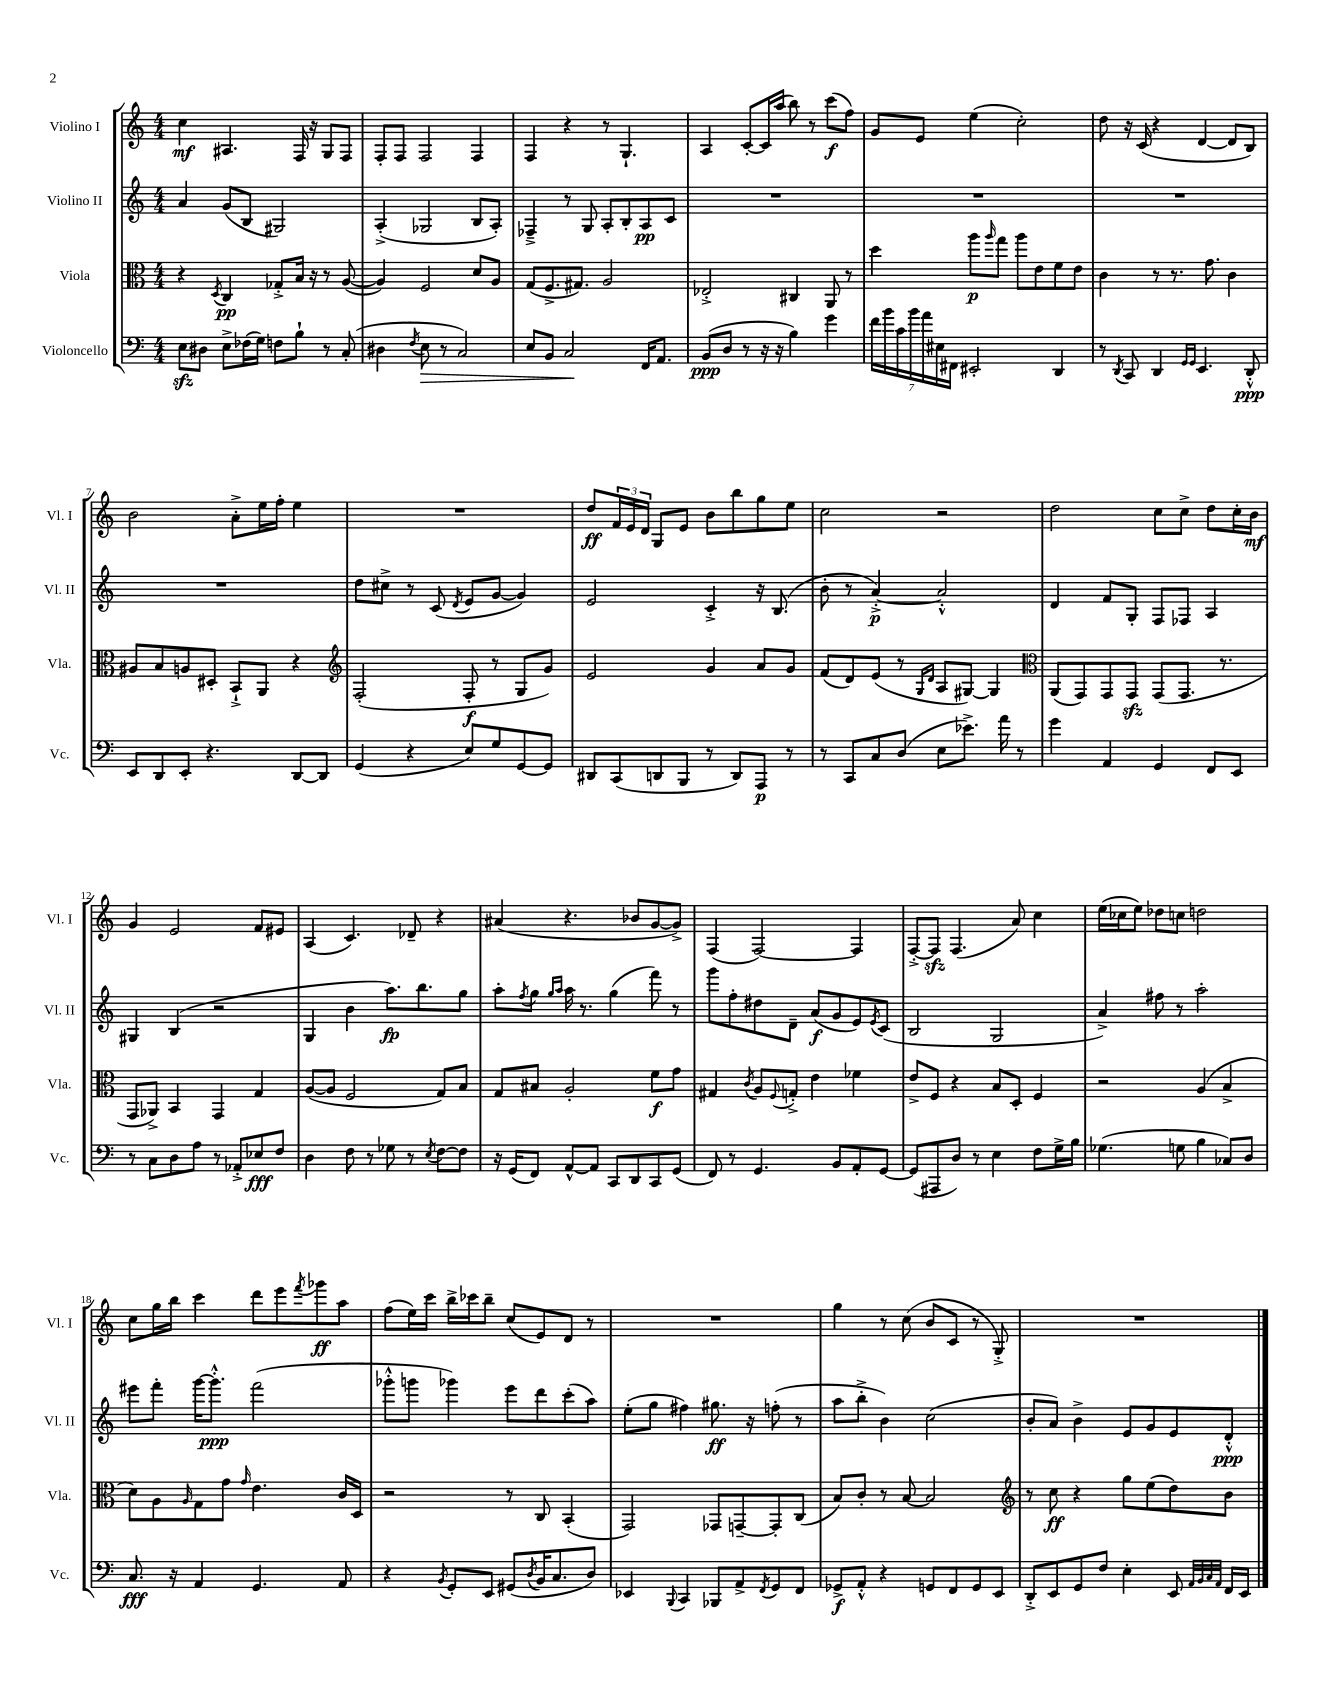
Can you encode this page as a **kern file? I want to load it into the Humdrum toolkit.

**kern	**dynam	**kern	**dynam	**kern	**dynam	**kern	**dynam
*part4	*part4	*part3	*part3	*part2	*part2	*part1	*part1
*staff4	*staff4	*staff3	*staff3	*staff2	*staff2	*staff1	*staff1
*I"Violoncello	*	*I"Viola	*	*I"Violino II	*	*I"Violino I	*
*I'Vc.	*	*I'Vla.	*	*I'Vl. II	*	*I'Vl. I	*
*clefF4	*	*clefC3	*	*clefG2	*	*clefG2	*
*k[]	*	*k[]	*	*k[]	*	*k[]	*
*M4/4	*	*M4/4	*	*M4/4	*	*M4/4	*
=1	=1	=1	=1	=1	=1	=1	=1
8Ezz\L	.	4r	.	4a/	.	4cc\	mf
8D#X\J	.	.	.	.	.	.	.
.	.	8qD/	.	.	.	.	.
8E^\L	.	4C/	pp	(8g/L	.	4.A#X/	.
(16F-X\L	.	.	.	8B/J	.	.	.
16G\JJ)	.	.	.	.	.	.	.
8Fn\L	.	8G-X'^/L	.	2G#X/)	.	.	.
8B`\J	.	16B/Jk	.	.	.	16F/	.
.	.	16r	.	.	.	16r	.
8r	.	8r	.	.	.	8G/L	.
(8C'/	.	([8A/	.	.	.	8F/J	.
=2	=2	=2	=2	=2	=2	=2	=2
4D#X\	.	4A/])	.	(4A'^/	.	8F'/L	.
.	.	.	.	.	.	8F/J	.
8qF/	.	.	.	.	.	.	.
!	!LO:HP:b	!	!	!	!	!	!
8E\	>	2F/	.	2G-X/	.	2F/	.
8r	.	.	.	.	.	.	.
2C/)	.	.	.	.	.	.	.
.	.	8d/L	.	8B/L	.	4F/	.
.	.	8A/J	.	8A'/J)	.	.	.
=3	=3	=3	=3	=3	=3	=3	=3
8E/L	.	(8G/L	.	4F-X~^/	.	4F/	.
8BB/J	.	8.F^/	.	.	.	.	.
2C/	.	.	.	8r	.	4r	.
.	.	8.G#X/J)	.	.	.	.	.
.	.	.	.	8G/	.	.	.
.	.	2A/	.	8A'/L	.	8r	.
.	.	.	.	8B'/	.	4.G`/	.
16FF/KL	]	.	.	8A/	pp	.	.
8.AA/J	.	.	.	.	.	.	.
.	.	.	.	8c/J	.	.	.
=4	=4	=4	=4	=4	=4	=4	=4
(8BB/L	ppp	2E-X'^/	.	1r	.	4A/	.
8D/J	.	.	.	.	.	.	.
8r	.	.	.	.	.	[8c'/L	.
16r	.	.	.	.	.	16c/L]	.
16r	.	.	.	.	.	(16aa/JJ	.
4B\)	.	4C#X/	.	.	.	8bb\)	.
.	.	.	.	.	.	8r	.
4g\	.	8AA/	.	.	.	(8ccc\L	f
.	.	8r	.	.	.	8ff\J)	.
=5	=5	=5	=5	=5	=5	=5	=5
28f\LL	.	4dd\	.	1r	.	8g/L	.
28b\	.	.	.	.	.	.	.
28c\	.	.	.	.	.	.	.
28b\	.	.	.	.	.	.	.
.	.	.	.	.	.	8e/J	.
28a\	.	.	.	.	.	.	.
28E#X\	.	.	.	.	.	.	.
28FF#X\JJ	.	.	.	.	.	.	.
2EE#X'/	.	8aa\L	p	.	.	(4ee\	.
.	.	16qqaa/	.	.	.	.	.
.	.	8gg\J	.	.	.	.	.
.	.	8aa\L	.	.	.	2cc'\)	.
.	.	8e\	.	.	.	.	.
4DD/	.	8f\	.	.	.	.	.
.	.	8e\J	.	.	.	.	.
=6	=6	=6	=6	=6	=6	=6	=6
8r	.	4c\	.	1r	.	8dd\	.
8qDD/	.	.	.	.	.	.	.
8CC/	.	.	.	.	.	16r	.
.	.	.	.	.	.	(16c/	.
4DD/	.	8r	.	.	.	4r	.
.	.	8.r	.	.	.	.	.
16qqGG/LL	.	.	.	.	.	.	.
16qqGG/JJ	.	.	.	.	.	.	.
4.EE/	.	.	.	.	.	[4d/	.
.	.	8.g\	.	.	.	.	.
.	.	4c\	.	.	.	8d/L]	.
8DD'^^/	ppp	.	.	.	.	8B/J)	.
!!LO:LB:g=z
=7	=7	=7	=7	=7	=7	=7	=7
8EE/L	.	8A#X/L	.	1r	.	2b\	.
8DD/	.	8B/	.	.	.	.	.
8EE'/J	.	8An/	.	.	.	.	.
4.r	.	8D#X'/J	.	.	.	.	.
.	.	8BB`^/L	.	.	.	8a'^\L	.
.	.	8AA/J	.	.	.	16ee\L	.
.	.	.	.	.	.	16ff'\JJ	.
[8DD/L	.	4r	.	.	.	4ee\	.
8DD/J]	.	.	.	.	.	.	.
=8	=8	=8	=8	=8	=8	=8	=8
*	*	*clefG2	*	*	*	*	*
(4GG/	.	(2F'/	.	8dd\L	.	1r	.
.	.	.	.	8cc#X^\J	.	.	.
4r	.	.	.	8r	.	.	.
.	.	.	.	(8c/	.	.	.
.	.	.	.	8qd/	.	.	.
8E/L)	.	8F'/	f	8e/L	.	.	.
8G/	.	8r	.	[8g/J	.	.	.
[8GG/	.	8G/L	.	4g/])	.	.	.
8GG/J]	.	8g/J)	.	.	.	.	.
=9	=9	=9	=9	=9	=9	=9	=9
8DD#X/L	.	2e/	.	2e/	.	8dd/L	ff
(8CC/	.	.	.	.	.	24f/L	.
.	.	.	.	.	.	24e/	.
.	.	.	.	.	.	24d/JJ	.
8DDn/	.	.	.	.	.	8G/L	.
8BBB/J	.	.	.	.	.	8e/J	.
8r	.	4g/	.	4c'^/	.	8b\L	.
8DD/L)	.	.	.	.	.	8bb\	.
8AAA/J	p	8a/L	.	16r	.	8gg\	.
.	.	.	.	(8.B/	.	.	.
8r	.	8g/J	.	.	.	8ee\J	.
=10	=10	=10	=10	=10	=10	=10	=10
8r	.	(8f/L	.	8b'\	.	2cc\	.
8CC/L	.	8d/)	.	8r	.	.	.
8C/	.	(8e/J	.	[4a'^/)	p	.	.
(8D/J	.	8r	.	.	.	.	.
.	.	16qqG/LL	.	.	.	.	.
.	.	16qqd/JJ	.	.	.	.	.
8E\L	.	8A/L	.	2a'^^/]	.	2r	.
8.e-X^\J)	.	[8G#X/J)	.	.	.	.	.
.	.	4G#/]	.	.	.	.	.
16a\	.	.	.	.	.	.	.
8r	.	.	.	.	.	.	.
=11	=11	=11	=11	=11	=11	=11	=11
*	*	*clefC3	*	*	*	*	*
4g\	.	(8AA/L	.	4d/	.	2dd\	.
.	.	8GG/)	.	.	.	.	.
4AA/	.	8GG/	.	8f/L	.	.	.
.	.	8GGzz/J	.	8G'/J	.	.	.
4GG/	.	(8GG/L	.	8F/L	.	8cc\L	.
.	.	8.GG/J	.	8F-X/J	.	8cc^\J	.
8FF/L	.	.	.	4A/	.	8dd\L	.
.	.	8.r	.	.	.	.	.
8EE/J	.	.	.	.	.	16cc'\L	.
.	.	.	.	.	.	16b\JJ	mf
!!LO:LB:g=z
=12	=12	=12	=12	=12	=12	=12	=12
8r	.	8GG/L	.	4G#X/	.	4g/	.
8C\L	.	8AA-X^/J)	.	.	.	.	.
8D\	.	4BB/	.	(4B/	.	2e/	.
8A\J	.	.	.	.	.	.	.
8r	.	4GG/	.	2r	.	.	.
8AA-X'^/L	.	.	.	.	.	.	.
8E-X/	fff	4G/	.	.	.	8f/L	.
8F/J	.	.	.	.	.	8e#X/J	.
=13	=13	=13	=13	=13	=13	=13	=13
4D\	.	([8A/L	.	4G/	.	(4A/	.
.	.	8A/J]	.	.	.	.	.
8F\	.	2F/	.	4b\	.	4.c/)	.
8r	.	.	.	.	.	.	.
8G-X\	.	.	.	8.aa\L)	fp	.	.
8r	.	.	.	.	.	8d-X~/	.
.	.	.	.	8.bb\	.	.	.
8qE/	.	.	.	.	.	.	.
[8F\L	.	8G/L)	.	.	.	4r	.
8F\J]	.	8B/J	.	8gg\J	.	.	.
=14	=14	=14	=14	=14	=14	=14	=14
16r	.	8G/L	.	8aa'\L	.	(4a#X/	.
(16GG/KL	.	.	.	.	.	.	.
.	.	.	.	8qff/	.	.	.
8FF/J)	.	8B#X/J	.	8gg\J	.	.	.
.	.	.	.	16qqgg/LL	.	.	.
.	.	.	.	16qqaa/JJ	.	.	.
[8AA^^/L	.	2A'/	.	16aa\	.	4.r	.
.	.	.	.	8.r	.	.	.
8AA/J]	.	.	.	.	.	.	.
8CC/L	.	.	.	(4gg\	.	.	.
8DD/	.	.	.	.	.	8b-X/L	.
8CC/	.	8f\L	f	8fff\)	.	[8g/	.
(8GG/J	.	8g\J	.	8r	.	8g^/J])	.
=15	=15	=15	=15	=15	=15	=15	=15
8FF/)	.	4G#X/	.	8ggg\L	.	(4F/	.
8r	.	.	.	8ff'\	.	.	.
.	.	8qc/	.	.	.	.	.
4.GG/	.	8A/L	.	8dd#X\	.	[2F/)	.
.	.	8qqF/	.	.	.	.	.
.	.	8Gn'^/J	.	8d~\J	.	.	.
.	.	4e\	.	(8a/L	f	.	.
8BB/L	.	.	.	8g/	.	.	.
8AA'/	.	4f-X\	.	8e/)	.	4F/]	.
.	.	.	.	8qe/	.	.	.
[8GG/J	.	.	.	(8c/J	.	.	.
=16	=16	=16	=16	=16	=16	=16	=16
(8GG/L]	.	8e^/L	.	2B/	.	[8F'^/L	.
8AAA#X/	.	8F/J	.	.	.	8Fzz/J]	.
8D/J)	.	4r	.	.	.	(4.F/	.
8r	.	.	.	.	.	.	.
4E\	.	8B/L	.	2G/	.	.	.
.	.	8D'/J	.	.	.	8a/)	.
8F\L	.	4F/	.	.	.	4cc\	.
16G^\L	.	.	.	.	.	.	.
16B\JJ	.	.	.	.	.	.	.
=17	=17	=17	=17	=17	=17	=17	=17
(4.G-X\	.	2r	.	4a^/)	.	(16ee\LL	.
.	.	.	.	.	.	16cc-X\J	.
.	.	.	.	.	.	8ee\J)	.
.	.	.	.	8ff#X\	.	8dd-X\L	.
8Gn\	.	.	.	8r	.	8ccn\J	.
4B\	.	(4A/	.	2aa'\	.	2ddn\	.
8C-X/L)	.	4B^/	.	.	.	.	.
8D/J	.	.	.	.	.	.	.
!!LO:LB:g=z
=18	=18	=18	=18	=18	=18	=18	=18
8.C/	fff	8d\L)	.	8eee#X\L	.	8cc\L	.
.	.	8A\	.	8fff'\J	.	16gg\L	.
16r	.	.	.	.	.	16bb\JJ	.
.	.	16qqA/	.	.	.	.	.
4AA/	.	8G\	.	[16ggg\KL	.	4ccc\	.
.	.	.	.	8.ggg'^^\J]	ppp	.	.
.	.	8g\J	.	.	.	.	.
.	.	16qqg/	.	.	.	.	.
4.GG/	.	4.e\	.	(2fff\	.	8ddd\L	.
.	.	.	.	.	.	8eee\	.
.	.	.	.	.	.	8qfff/	.
.	.	.	.	.	.	8ggg-X\	ff
8AA/	.	16c/LL	.	.	.	8aa\J	.
.	.	16D/JJ	.	.	.	.	.
=19	=19	=19	=19	=19	=19	=19	=19
4r	.	2r	.	8ggg-X'^^\L	.	(8ff\L	.
.	.	.	.	8gggn\J	.	16ee\L)	.
.	.	.	.	.	.	16ccc\JJ	.
8qBB/	.	.	.	.	.	.	.
8GG'/L	.	.	.	4ggg-X\)	.	16bb^\LL	.
.	.	.	.	.	.	16ccc-X\J	.
8EE/J	.	.	.	.	.	8bb~\J	.
(8GG#X/L	.	8r	.	8eee\L	.	(8cc/L	.
8qD/	.	.	.	.	.	.	.
16BB/K	.	8C/	.	8ddd\	.	8e/)	.
8.C/	.	.	.	.	.	.	.
.	.	(4BB'/	.	(8ccc'\	.	8d/J	.
8D/J)	.	.	.	8aa\J)	.	8r	.
=20	=20	=20	=20	=20	=20	=20	=20
4EE-X/	.	2GG/)	.	(8ee'\L	.	1r	.
.	.	.	.	8gg\J	.	.	.
8qqBBB/	.	.	.	.	.	.	.
4CC/	.	.	.	4ff#X\)	.	.	.
8BBB-X/L	.	8GG-X/L	.	8.gg#X\	ff	.	.
8AA^/	.	[8GGn~/	.	.	.	.	.
.	.	.	.	16r	.	.	.
8qFF/	.	.	.	.	.	.	.
8GG/	.	8GG'/]	.	(8ffn'\	.	.	.
8FF/J	.	(8C/J	.	8r	.	.	.
=21	=21	=21	=21	=21	=21	=21	=21
8GG-X^/L	f	8B/L)	.	8aa\L	.	4gg\	.
8AA'^^/J	.	8c'/J	.	8bb'^\J	.	.	.
4r	.	8r	.	4b\)	.	8r	.
.	.	[8B/	.	.	.	(8cc\	.
8GGn/L	.	2B/]	.	(2cc\	.	8b/L	.
8FF/	.	.	.	.	.	8c/J	.
8GG/	.	.	.	.	.	8r	.
8EE/J	.	.	.	.	.	8G'^/)	.
=22	=22	=22	=22	=22	=22	=22	=22
*	*	*clefG2	*	*	*	*	*
8DD'^/L	.	8r	.	8b'/L	.	1r	.
8EE/	.	8cc\	ff	8a/J)	.	.	.
8GG/	.	4r	.	4b^\	.	.	.
8F/J	.	.	.	.	.	.	.
4E'\	.	8gg\L	.	8e/L	.	.	.
.	.	(8ee\	.	8g/	.	.	.
8EE/	.	8dd\)	.	8e/	.	.	.
32qqAA/LLL	.	.	.	.	.	.	.
32qqBB/	.	.	.	.	.	.	.
32qqC/	.	.	.	.	.	.	.
32qqAA/JJJ	.	.	.	.	.	.	.
16FF/LL	.	8b\J	.	8d'^^/J	ppp	.	.
16EE/JJ	.	.	.	.	.	.	.
==	==	==	==	==	==	==	==
*-	*-	*-	*-	*-	*-	*-	*-
